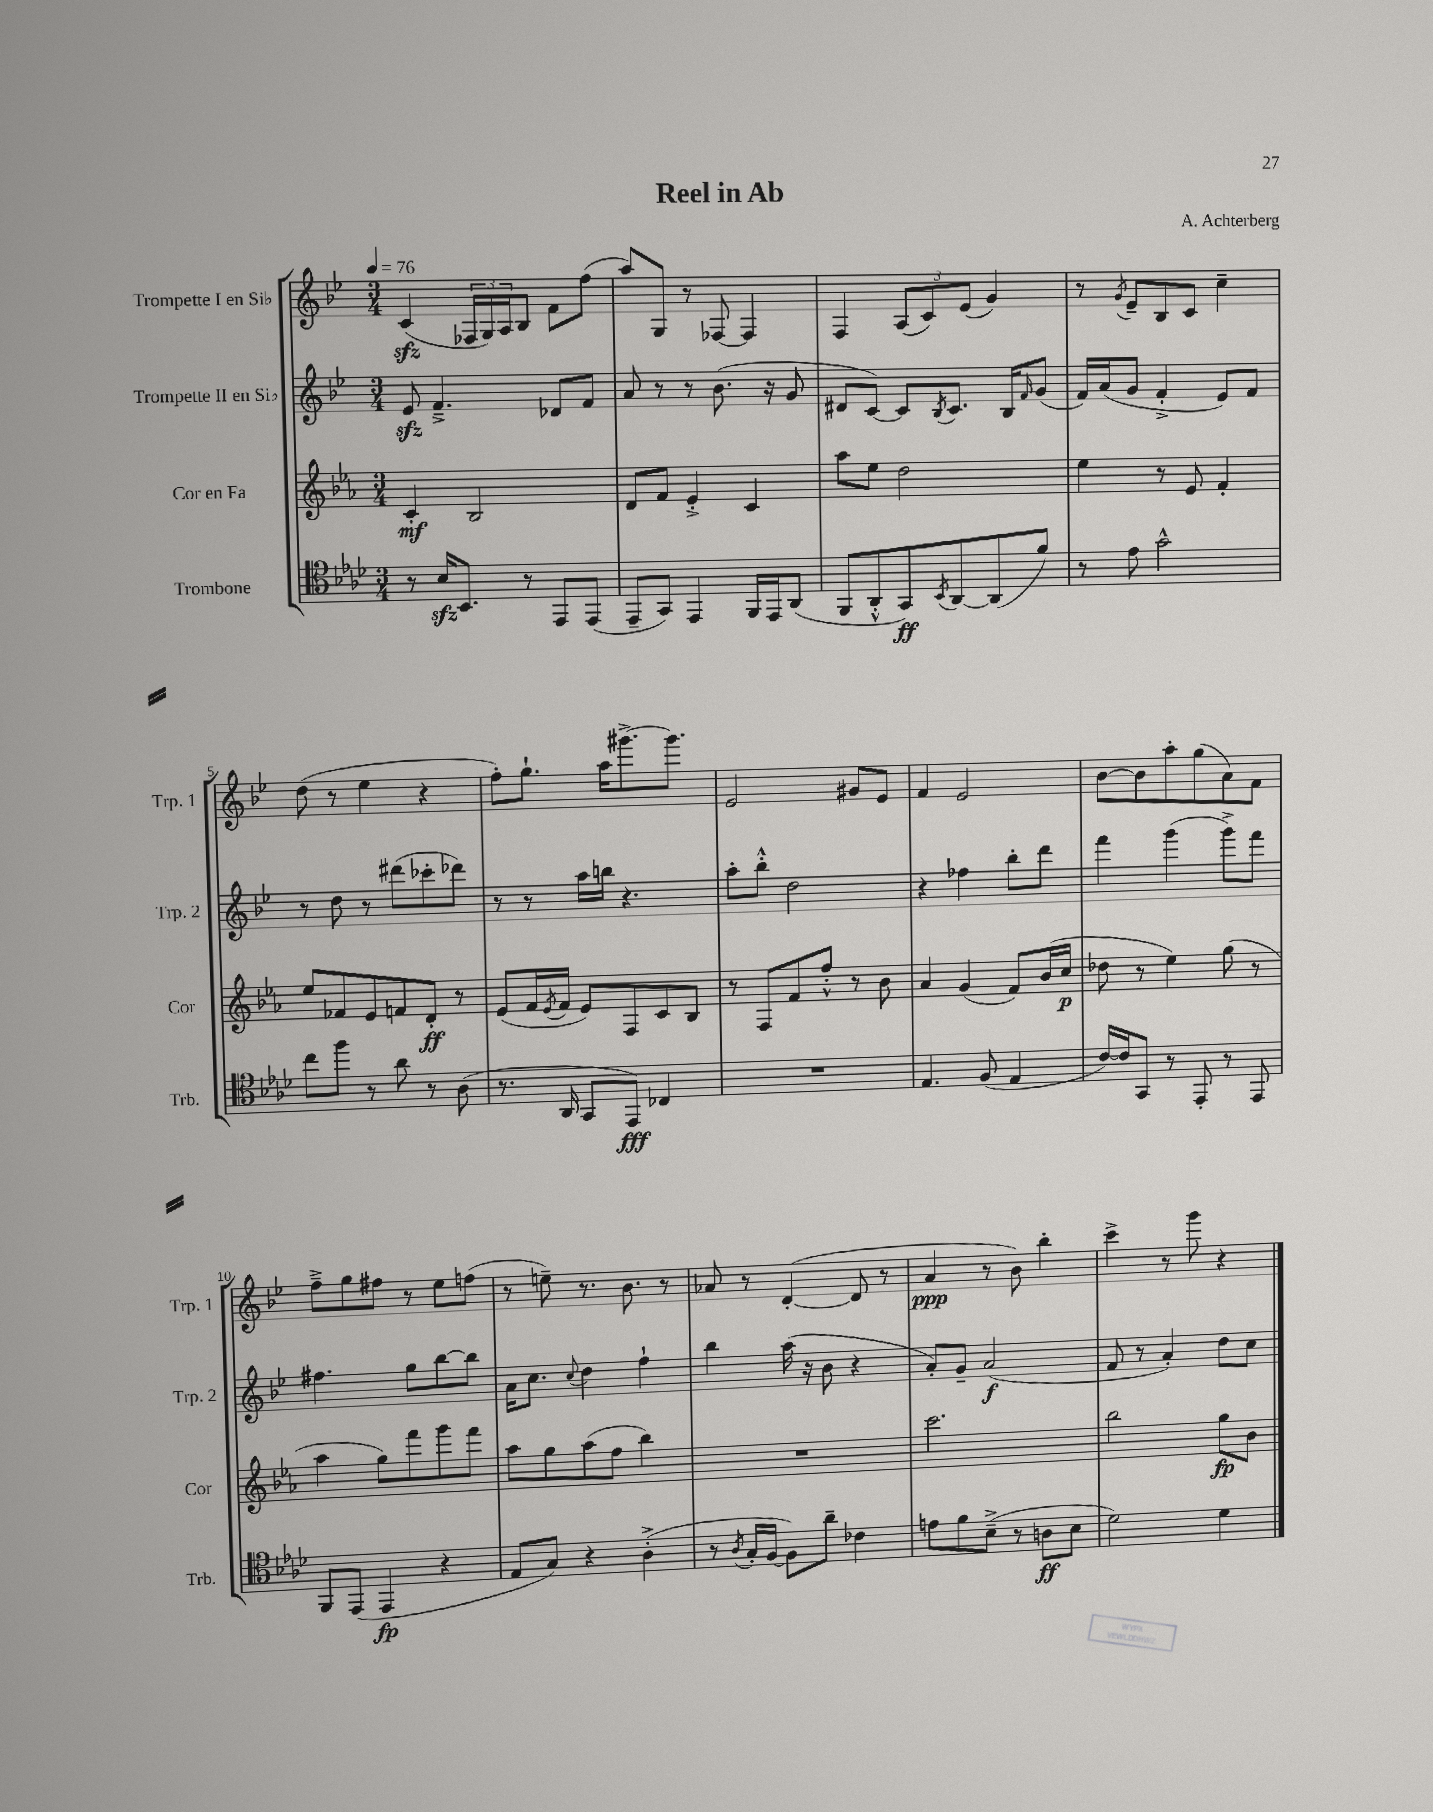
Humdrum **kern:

**kern	**dynam	**kern	**dynam	**kern	**dynam	**kern	**dynam
*part4	*part4	*part3	*part3	*part2	*part2	*part1	*part1
*staff4	*staff4	*staff3	*staff3	*staff2	*staff2	*staff1	*staff1
*I"Trombone	*	*I"Cor en Fa	*	*I"Trompette II en Si♭	*	*I"Trompette I en Si♭	*
*I'Trb.	*	*I'Cor	*	*I'Trp. 2	*	*I'Trp. 1	*
*clefC4	*	*clefG2	*	*clefG2	*	*clefG2	*
*k[b-e-a-d-]	*	*k[b-e-a-]	*	*k[b-e-]	*	*k[b-e-]	*
*M3/4	*	*M3/4	*	*M3/4	*	*M3/4	*
*MM76	*	*MM76	*	*MM76	*	*MM76	*
=1	=1	=1	=1	=1	=1	=1	=1
8r	.	4c'/	mf	8e-zz/	.	(4czz/	.
16B-zz/KL	.	.	.	4.f~^/	.	.	.
8.BB-/J	.	.	.	.	.	.	.
.	.	2B-/	.	.	.	24F-X/LL	.
.	.	.	.	.	.	24G/)	.
.	.	.	.	.	.	24A/J	.
8r	.	.	.	.	.	8B-/J	.
8EE-/L	.	.	.	8d-X/L	.	8f\L	.
(8EE-/J	.	.	.	8f/J	.	(8ff\J	.
=2	=2	=2	=2	=2	=2	=2	=2
8EE-~/L	.	8d/L	.	8a/	.	8aa/L)	.
8GG/J)	.	8f/J	.	8r	.	8G/J	.
4EE-/	.	4e-'^/	.	8r	.	8r	.
.	.	.	.	(8.b-\	.	[8F-X/	.
16FF/LL	.	4c/	.	.	.	4F-/]	.
16EE-/J	.	.	.	16r	.	.	.
(8AA-/J	.	.	.	8g/	.	.	.
=3	=3	=3	=3	=3	=3	=3	=3
8FF/L	.	8aa-\L	.	8d#X/L	.	4F/	.
8AA-'^^/	.	8ee-\J	.	[8c/J)	.	.	.
8GG/)	ff	2dd\	.	8c/L]	.	(12A/L	.
.	.	.	.	.	.	12c/)	.
8qBB-/	.	.	.	8qB-/	.	.	.
[8AA-/	.	.	.	8.c/J	.	.	.
.	.	.	.	.	.	(12e-/J	.
(8AA-/]	.	.	.	.	.	4g/)	.
.	.	.	.	16B-/KL	.	.	.
.	.	.	.	16qqf/	.	.	.
8f/J)	.	.	.	(8g/J	.	.	.
=4	=4	=4	=4	=4	=4	=4	=4
8r	.	4ee-\	.	16f/LL)	.	8r	.
.	.	.	.	(16a/J	.	.	.
.	.	.	.	.	.	8qg/	.
8e-\	.	.	.	8g/J	.	8e-~/L	.
2g^^\	.	8r	.	4f'^/	.	8B-/	.
.	.	8e-/	.	.	.	8c/J	.
.	.	4f'/	.	8e-/L)	.	4cc~\	.
.	.	.	.	8f/J	.	.	.
!!LO:LB:g=z
=5	=5	=5	=5	=5	=5	=5	=5
8cc\L	.	8ee-/L	.	8r	.	(8dd\	.
8ff\J	.	8f-X/	.	8dd\	.	8r	.
8r	.	8e-/	.	8r	.	4ee-\	.
8a-\	.	8fn/	.	(8ddd#X\L	.	.	.
8r	.	8d'/J	ff	8ccc-X'\	.	4r	.
(8A-\	.	8r	.	8ddd-X\J)	.	.	.
=6	=6	=6	=6	=6	=6	=6	=6
8.r	.	(8e-/L	.	8r	.	8ff'\L)	.
.	.	16f/L	.	8r	.	8.gg`\J	.
.	.	8qe-/	.	.	.	.	.
16AA-/	.	16f/JJ	.	.	.	.	.
8GG/L	.	8e-/L)	.	16aa\LL	.	.	.
.	.	.	.	16bbn\JJ	.	16aa\KL	.
8EE-/J)	fff	8F/	.	4.r	.	[8.ggg#X^\	.
4C-X/	.	8c/	.	.	.	.	.
.	.	.	.	.	.	8.ggg#\J]	.
.	.	8B-/J	.	.	.	.	.
=7	=7	=7	=7	=7	=7	=7	=7
2.r	.	8r	.	8aa'\L	.	2e-/	.
.	.	8F/L	.	8bb-'^^\J	.	.	.
.	.	8f/	.	2dd\	.	.	.
.	.	8ff'^^/J	.	.	.	.	.
.	.	8r	.	.	.	8g#X/L	.
.	.	8b-\	.	.	.	8e-/J	.
=8	=8	=8	=8	=8	=8	=8	=8
4.E-/	.	4a-/	.	4r	.	4f/	.
.	.	(4g/	.	4ff-X\	.	2e-/	.
(8F/	.	.	.	.	.	.	.
4E-/	.	8f/L)	.	8bb-'\L	.	.	.
.	.	(16b-/L	.	8ddd\J	.	.	.
.	.	16cc/JJ	p	.	.	.	.
=9	=9	=9	=9	=9	=9	=9	=9
[16c/LL)	.	8dd-X\	.	4fff\	.	[8b-\L	.
16c/J]	.	.	.	.	.	.	.
8GG/J	.	8r	.	.	.	8b-\]	.
8r	.	4ee-\)	.	(4ggg\	.	8aa'\	.
8EE-'/	.	.	.	.	.	(8gg\	.
8r	.	(8gg\	.	8ggg^\L)	.	8a\)	.
8EE-/	.	8r	.	8fff\J	.	8f\J	.
!!LO:LB:g=z
=10	=10	=10	=10	=10	=10	=10	=10
8FF/L	.	4aa-\	.	4.ff#X\	.	8ff~^\L	.
(8EE-/J	.	.	.	.	.	8gg\	.
4EE-/	fp	8gg\L)	.	.	.	8ff#X\J	.
.	.	8fff\	.	8gg\L	.	8r	.
4r	.	8ggg\	.	[8bb-\	.	8ee-\L	.
.	.	8fff\J	.	8bb-\J]	.	(8ffn\J	.
=11	=11	=11	=11	=11	=11	=11	=11
8E-/L	.	8aa-\L	.	16a\KL	.	8r	.
.	.	.	.	8.cc\J	.	.	.
8G/J)	.	8gg\	.	.	.	8een~\)	.
.	.	.	.	8qqcc/	.	.	.
4r	.	(8aa-\	.	4dd\	.	8.r	.
.	.	8ff\J	.	.	.	.	.
.	.	.	.	.	.	8.b-\	.
(4A-'^\	.	4bb-\)	.	4ff`\	.	.	.
.	.	.	.	.	.	8r	.
=12	=12	=12	=12	=12	=12	=12	=12
8r	.	2.r	.	4bb-\	.	8a-X/	.
8qA-/	.	.	.	.	.	.	.
16G'/LL	.	.	.	.	.	8r	.
[16F/JJ	.	.	.	.	.	.	.
8F\L])	.	.	.	(16aa\	.	([4d'/	.
.	.	.	.	16r	.	.	.
8a-~\J	.	.	.	8b-\	.	.	.
4c-X\	.	.	.	4r	.	8d/]	.
.	.	.	.	.	.	8r	.
=13	=13	=13	=13	=13	=13	=13	=13
8en\L	.	2.ccc\	.	8a'/L)	.	4a/	ppp
8f\	.	.	.	8g~/J	.	.	.
(8B-~^\J	.	.	.	(2a/	f	8r	.
8r	.	.	.	.	.	8b-\)	.
8An\L	ff	.	.	.	.	4bb-'\	.
8B-\J	.	.	.	.	.	.	.
=14	=14	=14	=14	=14	=14	=14	=14
2d-\)	.	2bb-\	.	8f/	.	4ccc^\	.
.	.	.	.	8r	.	.	.
.	.	.	.	4a'/)	.	8r	.
.	.	.	.	.	.	8ggg\	.
4d-\	.	8gg\L	fp	8dd\L	.	4r	.
.	.	8b-\J	.	8cc\J	.	.	.
==	==	==	==	==	==	==	==
*-	*-	*-	*-	*-	*-	*-	*-
